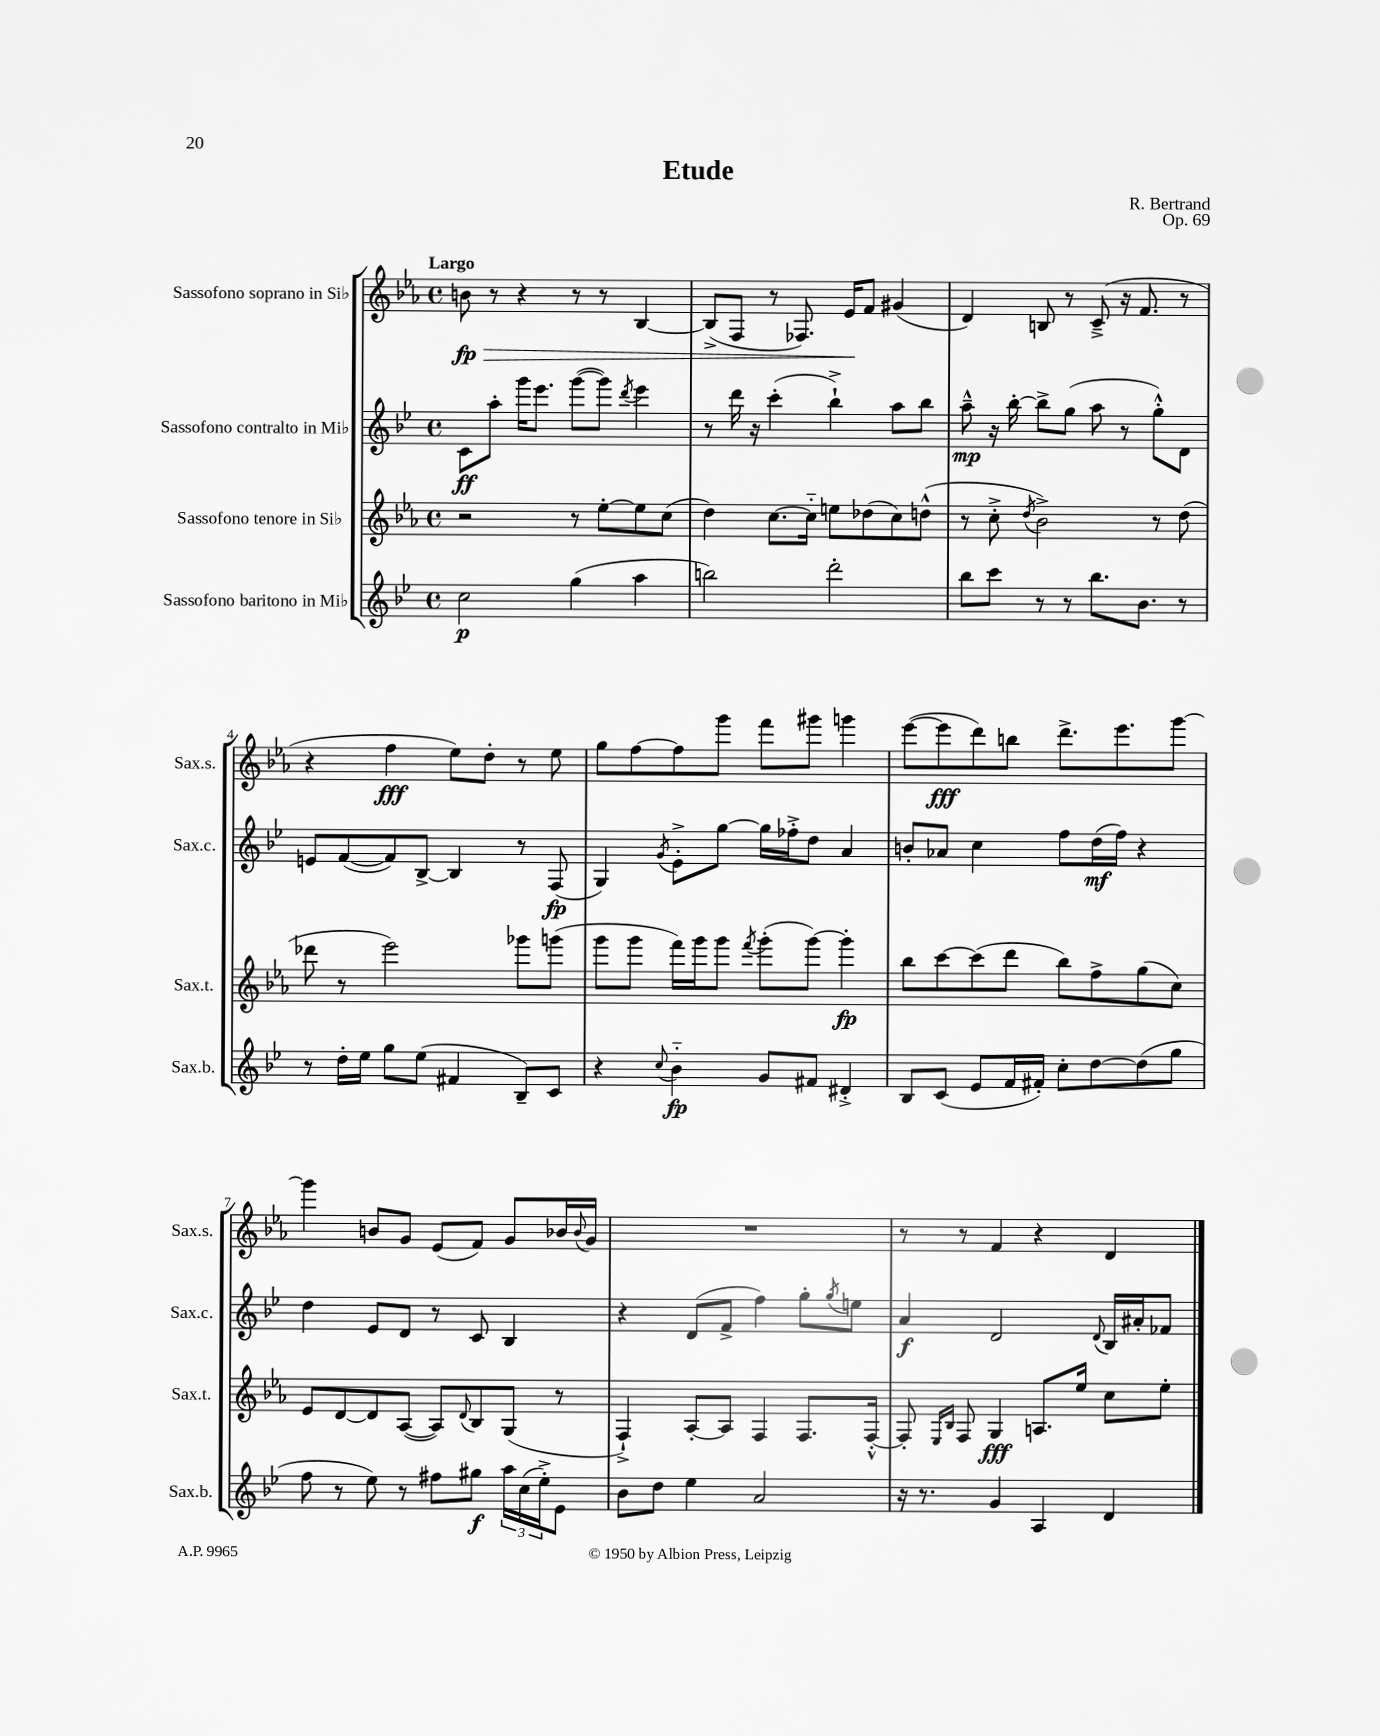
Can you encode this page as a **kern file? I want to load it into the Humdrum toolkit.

**kern	**dynam	**kern	**dynam	**kern	**dynam	**kern	**dynam
*part4	*part4	*part3	*part3	*part2	*part2	*part1	*part1
*staff4	*staff4	*staff3	*staff3	*staff2	*staff2	*staff1	*staff1
*I"Sassofono baritono in Mi♭	*	*I"Sassofono tenore in Si♭	*	*I"Sassofono contralto in Mi♭	*	*I"Sassofono soprano in Si♭	*
*I'Sax.b.	*	*I'Sax.t.	*	*I'Sax.c.	*	*I'Sax.s.	*
*clefG2	*	*clefG2	*	*clefG2	*	*clefG2	*
*k[b-e-]	*	*k[b-e-a-]	*	*k[b-e-]	*	*k[b-e-a-]	*
*M4/4	*	*M4/4	*	*M4/4	*	*M4/4	*
*met(c)	*	*met(c)	*	*met(c)	*	*met(c)	*
=1	=1	=1	=1	=1	=1	=1	=1
!	!	!	!	!	!	!LO:TX:a:B:t=Largo	!
!	!	!	!	!	!	!	!LO:HP:b
2cc\	p	2r	.	8c\L	ff	8bn\	> fp
.	.	.	.	8aa'\J	.	8r	.
.	.	.	.	16ggg\KL	.	4r	.
.	.	.	.	8.eee-\J	.	.	.
(4gg\	.	8r	.	([8ggg\L	.	8r	.
.	.	[8ee-'\L	.	8ggg\J])	.	8r	.
.	.	.	.	8qddd/	.	.	.
4aa\	.	8ee-\]	.	4eee-\	.	[4B-/	.
.	.	(8cc\J	.	.	.	.	.
=2	=2	=2	=2	=2	=2	=2	=2
2bbn\)	.	4dd\)	.	8r	.	(8B-^/L]	.
.	.	.	.	16ddd\	.	8F/J	.
.	.	.	.	16r	.	.	.
.	.	[8.cc\L	.	(4ccc'\	.	8r	.
.	.	.	.	.	.	8.F-X/)	.
.	.	16cc\Jk]	.	.	.	.	.
2ddd'\	.	8een\L	.	4bb-`^\)	.	.	.
.	.	.	.	.	.	16e-/KL	.
.	.	(8dd-X\	.	.	.	8f/J	]
.	.	8cc\)	.	8aa\L	.	(4g#X/	.
.	.	(8ddn^^\J	.	8bb-\J	.	.	.
=3	=3	=3	=3	=3	=3	=3	=3
8bb-\L	.	8r	.	8aa~^^\	mp	4d/)	.
8ccc\J	.	8cc'^\	.	16r	.	.	.
.	.	.	.	[16bb-'\	.	.	.
.	.	8qdd/	.	.	.	.	.
8r	.	2b-^\)	.	8bb-^\L]	.	8Bn/	.
8r	.	.	.	(8gg\J	.	8r	.
8.bb-\L	.	.	.	8aa\	.	(8c~^/	.
.	.	.	.	8r	.	16r	.
8.b-\J	.	.	.	.	.	8.f/	.
.	.	8r	.	8gg'^^\L)	.	.	.
8r	.	(8dd\	.	8d\J	.	8r	.
!!LO:LB:g=z
=4	=4	=4	=4	=4	=4	=4	=4
8r	.	8ddd-X\	.	8en/L	.	4r	.
16dd'\LL	.	8r	.	([8f/	.	.	.
16ee-\JJ	.	.	.	.	.	.	.
8gg\L	.	2eee-\)	.	8f/])	.	4ff\	fff
(8ee-\J	.	.	.	[8B-^/J	.	.	.
4f#X/	.	.	.	4B-/]	.	8ee-\L)	.
.	.	.	.	.	.	8dd'\J	.
8B-~/L)	.	8ggg-X\L	.	8r	.	8r	.
8c/J	.	(8gggn\J	.	(8F/	fp	8ee-\	.
=5	=5	=5	=5	=5	=5	=5	=5
4r	.	8ggg\L	.	4G/)	.	8gg\L	.
.	.	8ggg\J	.	.	.	[8ff\	.
8qqcc/	.	.	.	8qg/	.	.	.
4b-\	fp	16fff\LL)	.	8e-'^\L	.	8ff\]	.
.	.	16ggg\J	.	.	.	.	.
.	.	8ggg\J	.	[8gg\J	.	8ggg\J	.
.	.	8qfff/	.	.	.	.	.
8g/L	.	(8ggg'\L	.	16gg\LL]	.	8fff\L	.
.	.	.	.	16ff-X'^\J	.	.	.
8f#X/J	.	[8ggg\J)	.	8dd\J	.	8ggg#X\J	.
4d#X'^/	.	4ggg'\]	fp	4a/	.	4gggn\	.
=6	=6	=6	=6	=6	=6	=6	=6
8B-/L	.	8bb-\L	.	8bn'/L	.	([8eee-\L	.
(8c/J	.	[8ccc\	.	8a-X/J	.	8eee-\]	fff
8e-/L	.	(8ccc\]	.	4cc\	.	8ddd\)	.
16f/L	.	8ddd\J	.	.	.	8bbn\J	.
16f#X'/JJ)	.	.	.	.	.	.	.
8cc'\L	.	8bb-\L)	.	8ff\L	.	8.ddd^\L	.
[8dd\	.	8ff^\	.	(16dd\L	mf	.	.
.	.	.	.	16ff\JJ)	.	8.eee-\	.
(8dd\]	.	(8gg\	.	4r	.	.	.
8gg\J	.	8cc\J)	.	.	.	[8ggg\J	.
!!LO:LB:g=z
=7	=7	=7	=7	=7	=7	=7	=7
8ff\	.	8e-/L	.	4dd\	.	4ggg\]	.
8r	.	[8d/	.	.	.	.	.
8ee-\)	.	8d/]	.	8e-/L	.	8bn/L	.
8r	.	([8A-/J	.	8d/J	.	8g/J	.
8ff#X\L	.	8A-/L])	.	8r	.	(8e-/L	.
.	.	8qqd/	.	.	.	.	.
8gg#X\J	f	8B-/	.	8c/	.	8f/J)	.
24aa\LL	.	(8G/J	.	4B-/	.	8g/L	.
(24cc\	.	.	.	.	.	.	.
24ee-'^\J)	.	.	.	.	.	.	.
8e-\J	.	8r	.	.	.	16b-X/L	.
.	.	.	.	.	.	8qqb-/	.
.	.	.	.	.	.	16g/JJ	.
=8	=8	=8	=8	=8	=8	=8	=8
8b-\L	.	4F`^/)	.	4r	.	1r	.
8dd\J	.	.	.	.	.	.	.
4ee-\	.	[8A-'/L	.	(8d/L	.	.	.
.	.	8A-/J]	.	8f^/J	.	.	.
2a/	.	4F/	.	4ff\)	.	.	.
.	.	8.F/L	.	8gg'\L	.	.	.
.	.	.	.	8qgg/	.	.	.
.	.	.	.	8een\J	.	.	.
.	.	[16F'^^/Jk	.	.	.	.	.
=9	=9	=9	=9	=9	=9	=9	=9
16r	.	8F'/]	.	4a/	f	8r	.
8.r	.	.	.	.	.	.	.
.	.	16qqE-/LL	.	.	.	.	.
.	.	16qqB-/JJ	.	.	.	.	.
.	.	8F/	.	.	.	8r	.
4g/	.	4G/	fff	2d/	.	4f/	.
4A/	.	8.An/L	.	.	.	4r	.
.	.	16ee-/Jk	.	.	.	.	.
.	.	.	.	8qqd/	.	.	.
4d/	.	8cc\L	.	16B-/LL	.	4d/	.
.	.	.	.	16a#X'/J	.	.	.
.	.	8ee-'\J	.	8f-X/J	.	.	.
==	==	==	==	==	==	==	==
*-	*-	*-	*-	*-	*-	*-	*-
